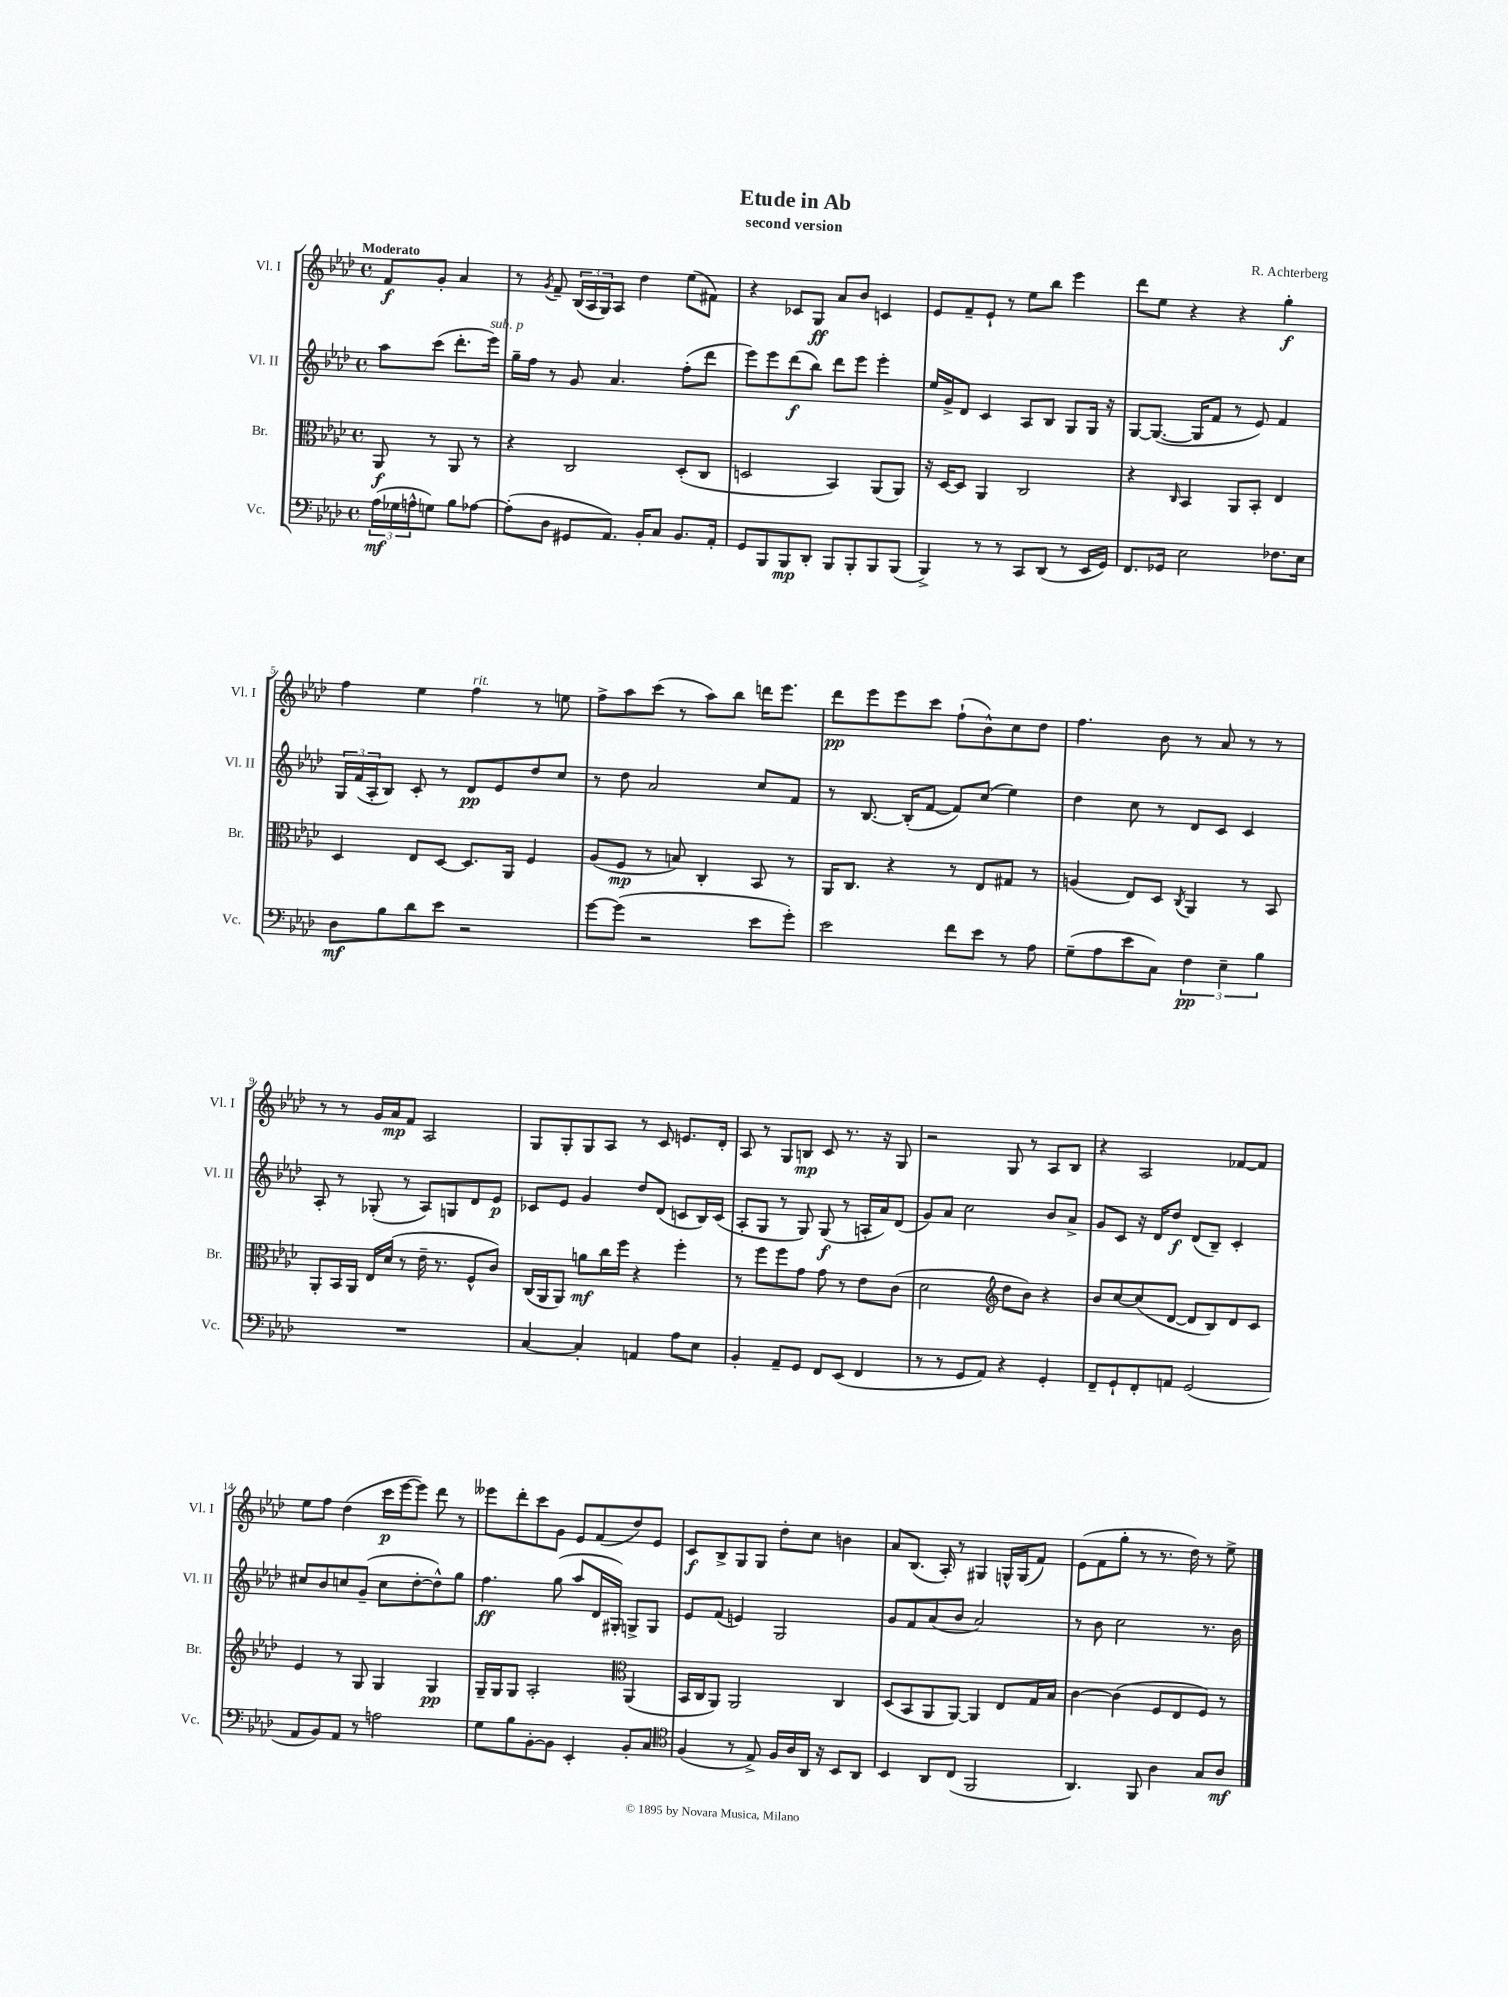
\header { title = "Etude in Ab" composer = "R. Achterberg" subtitle = "second version" }
<<
\new StaffGroup <<
\new Staff = "s0" \with { instrumentName = "Vl. I" shortInstrumentName = "Vl. I" } {
    \clef treble \key aes \major \defaultTimeSignature \time 4/4 \partial 2 \tempo "Moderato"
    f'8\f g'8-. aes'4 |
    r8 \acciaccatura { g'8 } f'8-- \tuplet 3/2 { bes16( aes16 g16) } aes8 des''4 ees''8( fis'8) |
    r4 ces'8 g8\ff aes'8 bes'8 c'4 |
    ees'8 f'8-- ees'8-! r8 ees''8 bes''8 ees'''4 |
    des'''8 ees''8 r4 r4 g''4-.\f |
    f''4 ees''4 f''4^\markup { \italic "rit." } r8 e''8 |
    f''8-> aes''8 c'''8( r8 aes''8) bes''8 d'''16 ees'''8. |
    des'''8\pp ees'''8 ees'''8 c'''8 f''8-!( bes'8-^) c''8 des''8 |
    f''4. bes'8 r8 aes'8 r8 r8 |
    r8 r8 g'16 aes'16\mp f'8 aes2 |
    g8 g8-. g8 aes8 r8 c'8 e'8. des'16-. |
    aes8 r8 g8 b8\mp c'8 r8. r16 g8 |
    r2 g8 r8 aes8 bes8 |
    r4 aes2 fes'8~ fes'8 |
    ees''8 f''8 des''4( c'''16\p ees'''16~ ees'''8) des'''8 r8 |
    eeses'''8 des'''8-. c'''8 g'8 ees'8 f'8( des''8) ees'8 |
    c'8\f bes8-> g8 g8 des''8-. c''8 b'4 |
    aes'8 bes8.( aes16-.) r8 gis4 g16-^ g16( f'8) |
    ees'8( f'8 g''8-. r8 r8. des''16) r8 ees''8-> \bar "|." |
}
\new Staff = "s1" \with { instrumentName = "Vl. II" shortInstrumentName = "Vl. II" } {
    \clef treble \key aes \major \defaultTimeSignature \time 4/4 \partial 2
    aes''8 c'''8( des'''8.-. ees'''16^\markup { \italic "sub. p" }) |
    g''16-- f''16 r8 g'8 aes'4. f''8-.( des'''8 |
    ees'''8) ees'''8 des'''8\f( bes''8) des'''8 ees'''8 ees'''4-. |
    ees''16 g'16-> des'8 c'4 aes8 bes8 g8 g16 r16 |
    g8~ g8.~( g16 f'8 r8 ees'8) f'4 |
    \tuplet 3/2 { g16 f'16( aes16-. } bes8) c'8-. r8 des'8\pp ees'8 des''8 c''8 |
    r8 des''8 aes'2 c''8 f'8 |
    r8 bes8.~ bes16-.( f'8~ f'8) c''8( ees''4) |
    des''4 c''8 r8 des'8 c'8 c'4 |
    aes8-. r8 ges8-.( r8 aes8) g8 des'8 ees'8\p |
    ces'8 ees'8 g'4 des''8 des'8( c'8 bes16) c'16( |
    aes8-. g8 r8 g8) g8\f( r8 a16-. aes'16) des'8( |
    g'8) aes'8 c''2 bes'8 aes'8-> |
    g'8 c'8 r16 des'16 des''8\f des'8( bes8--) c'4-. |
    cis''8 bes'8 c''8 g'8--( c''8 des''8~-. des''8-^) g''8 |
    f''4.\ff g''8( aes''8 des'16 gis16-.) g8-> g8 |
    ees'8 f'8( e'4) g2 |
    g'8 f'8 aes'8( bes'8 aes'2) |
    r8 bes'8 c''2 r8. bes'16 \bar "|." |
}
\new Staff = "s2" \with { instrumentName = "Br." shortInstrumentName = "Br." } {
    \clef alto \key aes \major \defaultTimeSignature \time 4/4 \partial 2
    aes,8\f r8 aes,8 r8 |
    r4 c2 des8-.( c8 |
    d2 bes,4) aes,8( aes,8) |
    r16 des16~ des8 aes,4 c2 |
    r4 \grace { c16 } bes,4 aes,8 bes,8-. ees4 |
    des4 ees8 des8~ des8. aes,16 f4 |
    aes8( f8\mp r8 b8) c4-. bes,8 r8 |
    aes,16 c8. r4 r8 ees8 gis8 r8 |
    a4( ees8) des8 \acciaccatura { c8 } aes,4 r8 bes,8 |
    aes,8-. bes,16 aes,16 ees16 des'16( r8 ees'16-- r8. f8-^ c'8) |
    c16( aes,16 aes,8) a'8\mf c''16 f''16 r4 f''4-. |
    r8 f''8 f''8 g'8 g'8 r8 ees'8 c'8( |
    des'2 \clef treble des''8 bes'8) r4 |
    bes'8 c''8~ c''8( des'8~ des'8 bes8) des'8 c'8 |
    ees'4 r8 g8 g4 g4\pp |
    g16-- g16 g8 aes2-. \clef alto aes,4( |
    bes,16 c16 aes,8) aes,2 c4 |
    des8( bes,8 aes,8 aes,8~) aes,4 ees8 g16 bes16 |
    c'4~ c'4( f8 ees8 f8) r8 \bar "|." |
}
\new Staff = "s3" \with { instrumentName = "Vc." shortInstrumentName = "Vc." } {
    \clef bass \key aes \major \defaultTimeSignature \time 4/4 \partial 2
    \tuplet 3/2 { aes16\mf( ges16 a16-^ } g8) bes8 aes8~ |
    aes8-.( des8 gis,8 aes,8.) bes,16-. c8 bes,8. aes,16-. |
    g,8 bes,,8 bes,,8\mp des,8-. bes,,8 bes,,8-. bes,,8 bes,,8( |
    bes,,4->) r8 r8 c,8 des,8( r8 ees,16 g,16) |
    f,8. ges,16 ees2 fes8. ees16 |
    des8\mf bes8 des'8 ees'8 r2 |
    g'8~ g'8( r2 ees'8 g'8-.) |
    ees'2 f'8 ees'8 r8 aes8 |
    g8--( aes8 ees'8 c8) \tuplet 3/2 { f4\pp ees4-- bes4 } |
    R1 |
    c4~ c4-. a,4 aes8 ees8 |
    bes,4-. aes,8-- g,8 f,8 ees,8( f,4 |
    r8 r8 g,8 aes,8) r4 g,4-. |
    f,8-- g,8-! f,8-. a,8 g,2( |
    aes,8 bes,8) aes,8 r8 a2 |
    g8 bes8 bes,8~-. bes,8 ees,4-. bes,8-. c8 |
    \clef tenor f4( r8 ees8->) f16 aes16 aes,16 r16 bes,8 aes,8 |
    bes,4 aes,8 c8( f,2 |
    aes,4.) f,8 aes4 g8 aes8\mf \bar "|." |
}
>>
>>
